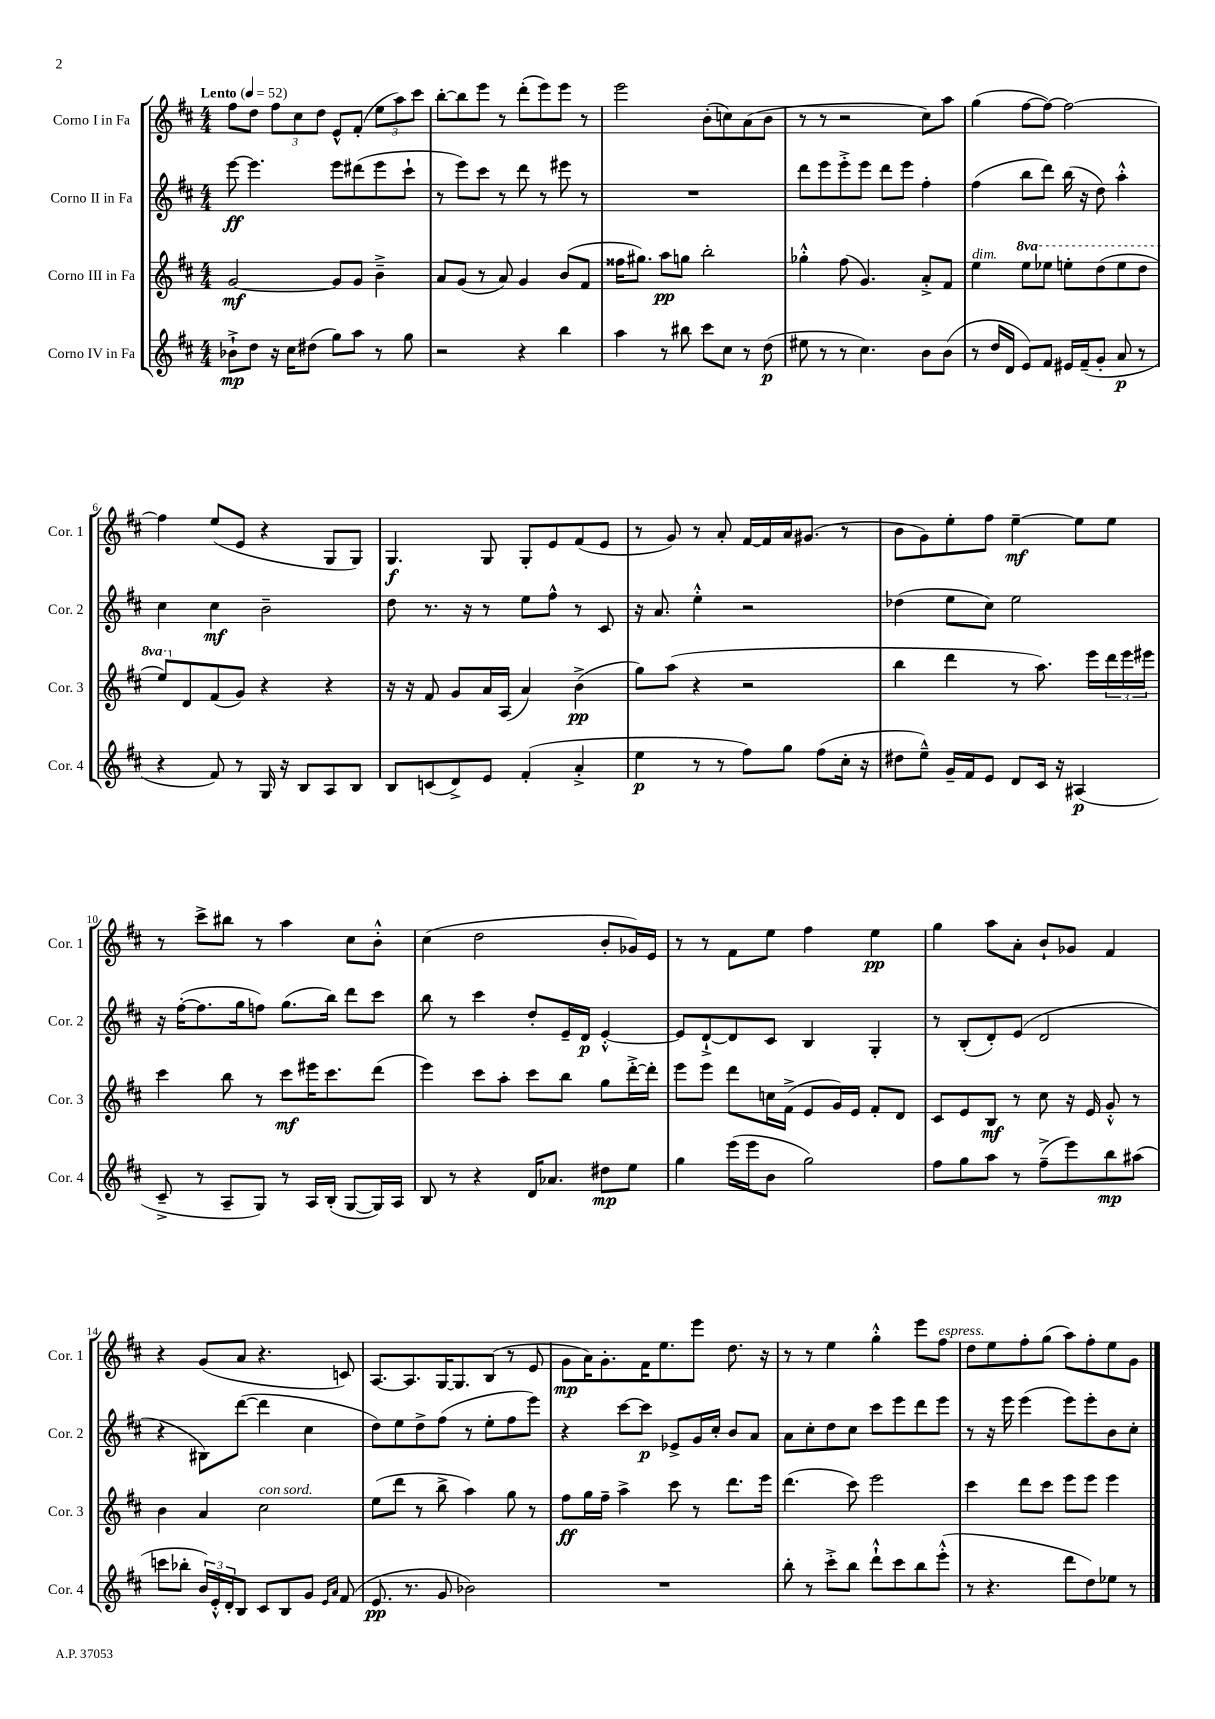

**kern	**dynam	**kern	**dynam	**kern	**dynam	**kern	**dynam
*part4	*part4	*part3	*part3	*part2	*part2	*part1	*part1
*staff4	*staff4	*staff3	*staff3	*staff2	*staff2	*staff1	*staff1
*I"Corno IV in Fa	*	*I"Corno III in Fa	*	*I"Corno II in Fa	*	*I"Corno I in Fa	*
*I'Cor. 4	*	*I'Cor. 3	*	*I'Cor. 2	*	*I'Cor. 1	*
*clefG2	*	*clefG2	*	*clefG2	*	*clefG2	*
*k[f#c#]	*	*k[f#c#]	*	*k[f#c#]	*	*k[f#c#]	*
*M4/4	*	*M4/4	*	*M4/4	*	*M4/4	*
*MM52	*	*MM52	*	*MM52	*	*MM52	*
=1	=1	=1	=1	=1	=1	=1	=1
!	!	!	!	!	!	!LO:TX:a:B:t=Lento	!
8b-X`^\L	mp	[2g/	mf	[8eee\	ff	8ff#\L	.
8dd\J	.	.	.	4.eee\]	.	8dd\J	.
16r	.	.	.	.	.	12ff#\L	.
16cc#\KL	.	.	.	.	.	.	.
.	.	.	.	.	.	12cc#\	.
(8dd#X\J	.	.	.	.	.	.	.
.	.	.	.	.	.	12dd\J	.
8gg\L)	.	8g/L]	.	8eee\L	.	8e^^/L	.
8aa\J	.	8g/J	.	(8ddd#X\	.	(8f#'/J	.
8r	.	4b~^\	.	8eee\	.	12ee\L	.
.	.	.	.	.	.	12aa\)	.
8gg\	.	.	.	8ccc#`\J	.	.	.
.	.	.	.	.	.	12ccc#\J	.
=2	=2	=2	=2	=2	=2	=2	=2
2r	.	8a/L	.	8r	.	[8bb'\L	.
.	.	(8g/J	.	8eee\L)	.	8bb\]	.
.	.	8r	.	8ccc#\J	.	8eee\J	.
.	.	8a/)	.	8r	.	8r	.
4r	.	4g/	.	8ddd\	.	(8ddd'\L	.
.	.	.	.	8r	.	8eee\)	.
4bb\	.	(8b/L	.	8eee#X\	.	8eee\J	.
.	.	8f#/J	.	8r	.	8r	.
=3	=3	=3	=3	=3	=3	=3	=3
4aa\	.	16ff##X\KL	.	1r	.	2eee\	.
.	.	8.gg#X\J)	.	.	.	.	.
8r	.	8aa\L	pp	.	.	.	.
8bb#X\	.	8ggn\J	.	.	.	.	.
8ccc#\L	.	2bb'\	.	.	.	(8b'\L	.
8cc#\J	.	.	.	.	.	8ccn\)	.
8r	.	.	.	.	.	(8a\	.
(8dd\	p	.	.	.	.	8b\J	.
=4	=4	=4	=4	=4	=4	=4	=4
8ee#X\	.	4gg-X'^^\	.	8ddd\L	.	8r	.
8r	.	.	.	8eee\	.	8r	.
8r	.	(8ff#\	.	8eee'^\	.	2r	.
4.cc#\)	.	4.g/)	.	8eee\J	.	.	.
.	.	.	.	8ddd\L	.	.	.
.	.	.	.	8eee\J	.	.	.
8b\L	.	8a'^/L	.	4ff#'\	.	8cc#\L)	.
(8b\J	.	8f#/J	.	.	.	8aa\J	.
=5	=5	=5	=5	=5	=5	=5	=5
!	!	!LO:TX:a:i:t=dim.	!	!	!	!	!
8r	.	4ee\	.	(4ff#\	.	(4gg\	.
16dd/LL	.	.	.	.	.	.	.
16d/JJ	.	.	.	.	.	.	.
*	*	*8va	*	*	*	*	*
8e/L)	.	8eee\L	.	8bb\L	.	[8ff#\L	.
8f#/J	.	8eee-X\J	.	8ddd\J)	.	8ff#\J_)	.
16e#X/LL	.	8eeen'\L	.	(16bb\	.	2ff#\_	.
(16f#~/J	.	.	.	16r	.	.	.
8g'/J	.	(8ddd\	.	8dd\)	.	.	.
8a/	p	8eee\	.	4aa'^^\	.	.	.
8r	.	8ddd\J	.	.	.	.	.
!!LO:LB:g=z
=6	=6	=6	=6	=6	=6	=6	=6
4r	.	8eee/L)	.	4cc#\	.	4ff#\]	.
*	*	*X8va	*	*	*	*	*
.	.	8d/	.	.	.	.	.
8f#/)	.	(8f#/	.	4cc#\	mf	(8ee/L	.
8r	.	8g/J)	.	.	.	8e/J	.
16G/	.	4r	.	2b~\	.	4r	.
16r	.	.	.	.	.	.	.
8B/L	.	.	.	.	.	.	.
8A/	.	4r	.	.	.	8G/L	.
8B/J	.	.	.	.	.	8G/J)	.
=7	=7	=7	=7	=7	=7	=7	=7
8B/L	.	16r	.	8dd\	.	4.G/	f
.	.	16r	.	.	.	.	.
(8cn/	.	8f#/	.	8.r	.	.	.
8d^/)	.	8g/L	.	.	.	.	.
.	.	.	.	16r	.	.	.
8e/J	.	16a/L	.	8r	.	8G/	.
.	.	(16A/JJ	.	.	.	.	.
(4f#'/	.	4a/)	.	8ee\L	.	8G'/L	.
.	.	.	.	8ff#^^\J	.	8e/	.
4a'^/	.	(4b^\	pp	8r	.	(8f#/	.
.	.	.	.	8c#/	.	8e/J	.
=8	=8	=8	=8	=8	=8	=8	=8
4ee\	p	8gg\L)	.	16r	.	8r	.
.	.	.	.	8.a/	.	.	.
.	.	(8aa\J	.	.	.	8g/)	.
8r	.	4r	.	4ee'^^\	.	8r	.
8r	.	.	.	.	.	8a'/	.
8ff#\L)	.	2r	.	2r	.	[16f#/LL	.
.	.	.	.	.	.	16f#/]	.
8gg\J	.	.	.	.	.	16a/J	.
.	.	.	.	.	.	(8.g#X/J	.
(8ff#\L	.	.	.	.	.	.	.
16cc#'\Jk	.	.	.	.	.	8r	.
16r	.	.	.	.	.	.	.
=9	=9	=9	=9	=9	=9	=9	=9
8dd#X\L	.	4bb\	.	(4dd-X\	.	8b\L	.
8ee~^^\J)	.	.	.	.	.	8g\)	.
16g~/LL	.	4ddd\	.	8ee\L	.	8ee'\	.
16f#/J	.	.	.	.	.	.	.
8e/J	.	.	.	8cc#\J)	.	8ff#\J	.
8d/L	.	8r	.	2ee\	.	[4ee~\	mf
16c#/Jk	.	8.aa\)	.	.	.	.	.
16r	.	.	.	.	.	.	.
(4A#X/	p	.	.	.	.	8ee\L]	.
.	.	16eee\LL	.	.	.	.	.
.	.	24ddd\	.	.	.	8ee\J	.
.	.	24eee\	.	.	.	.	.
.	.	24eee#X\JJ	.	.	.	.	.
!!LO:LB:g=z
=10	=10	=10	=10	=10	=10	=10	=10
8c#~^/	.	4ccc#\	.	16r	.	8r	.
.	.	.	.	([16ff#'\KL	.	.	.
8r	.	.	.	8.ff#\]	.	8ccc#^\L	.
8A~/L	.	8bb\	.	.	.	8bb#X\J	.
.	.	.	.	16gg\k	.	.	.
8G/J)	.	8r	.	8ffn\J)	.	8r	.
8r	.	8ccc#\L	mf	(8.gg\L	.	4aa\	.
16A/LL	.	16eee#X\K	.	.	.	.	.
(16B'/JJ	.	8.ccc#\	.	16bb\Jk)	.	.	.
[8G/L	.	.	.	8ddd\L	.	8cc#\L	.
16G/L])	.	(8ddd\J	.	8ccc#\J	.	8b'^^\J	.
16A/JJ	.	.	.	.	.	.	.
=11	=11	=11	=11	=11	=11	=11	=11
8B/	.	4eee\)	.	8bb\	.	(4cc#\	.
8r	.	.	.	8r	.	.	.
4r	.	8ccc#\L	.	4ccc#\	.	2dd\	.
.	.	8aa'\J	.	.	.	.	.
16d/KL	.	8ccc#\L	.	8dd'/L	.	.	.
8.a-X/J	.	.	.	.	.	.	.
.	.	8bb\J	.	16e~/L	.	.	.
.	.	.	.	16d/JJ	p	.	.
8dd#X\L	mp	8gg\L	.	[4e'^^/	.	8b'/L	.
8ee\J	.	[16ddd'^\L	.	.	.	16g-X/L)	.
.	.	16ddd'\JJ]	.	.	.	16e/JJ	.
=12	=12	=12	=12	=12	=12	=12	=12
4gg\	.	8eee\L	.	8e/L]	.	8r	.
.	.	8eee\J	.	[8d`^/	.	8r	.
(16eee\LL	.	8ddd\L	.	8d/]	.	8f#\L	.
16eee\J	.	.	.	.	.	.	.
8b\J	.	16ccn\L	.	8c#/J	.	8ee\J	.
.	.	(16f#^\JJ	.	.	.	.	.
2gg\)	.	8e/L	.	4B/	.	4ff#\	.
.	.	16g/L)	.	.	.	.	.
.	.	16e/JJ	.	.	.	.	.
.	.	8f#'/L	.	4G'/	.	4ee\	pp
.	.	8d/J	.	.	.	.	.
=13	=13	=13	=13	=13	=13	=13	=13
8ff#\L	.	8c#/L	.	8r	.	4gg\	.
8gg\	.	8e/	.	(8B'/L	.	.	.
8aa\J	.	8B/J	mf	8d'/)	.	8aa\L	.
8r	.	8r	.	(8e/J	.	8a'\J	.
(8ff#~^\L	.	8cc#\	.	2d/	.	8b`/L	.
8eee\)	.	16r	.	.	.	8g-X/J	.
.	.	16e/	.	.	.	.	.
8bb\	mp	8g'^^/	.	.	.	4f#/	.
(8aa#X\J	.	8r	.	.	.	.	.
!!LO:LB:g=z
=14	=14	=14	=14	=14	=14	=14	=14
8cccn\L	.	4b\	.	4r	.	4r	.
8bb-X'\J	.	.	.	.	.	.	.
24b/LL)	.	4a/	.	8B#X\L)	.	(8g/L	.
24e'^^/	.	.	.	.	.	.	.
24d'/J	.	.	.	.	.	.	.
8B/J	.	.	.	([8ddd\J	.	8a/J	.
!	!	!LO:TX:a:i:t=con sord.	!	!	!	!	!
8c#/L	.	2cc#\	.	4ddd\]	.	4.r	.
8B/	.	.	.	.	.	.	.
8g/J	.	.	.	4cc#\	.	.	.
16qqe/LL	.	.	.	.	.	.	.
16qqa/JJ	.	.	.	.	.	.	.
(8f#/	.	.	.	.	.	8cn/)	.
=15	=15	=15	=15	=15	=15	=15	=15
8.e/	pp	(8ee\L	.	8dd\L)	.	[8.A/L	.
.	.	8ddd\J	.	8ee\	.	.	.
8.r	.	.	.	.	.	8.A/]	.
.	.	8r	.	8dd^\	.	.	.
8g/	.	8bb^\	.	(8ff#\J	.	[16G/K	.
.	.	.	.	.	.	8.G/]	.
2b-X\)	.	4aa\)	.	8r	.	.	.
.	.	.	.	8ee'\L	.	(8B/J	.
.	.	8gg\	.	8ff#\	.	8r	.
.	.	8r	.	8eee\J)	.	8e/	.
=16	=16	=16	=16	=16	=16	=16	=16
1r	.	8ff#\L	ff	4r	.	8g\L	mp
.	.	16gg\L	.	.	.	16a\K)	.
.	.	16ff#~\JJ	.	.	.	8.g'\	.
.	.	4aa^\	.	[8ccc#\L	.	.	.
.	.	.	.	8ccc#\J]	p	16f#\K	.
.	.	.	.	.	.	8.ee\	.
.	.	8ccc#\	.	8e-X^/L	.	.	.
.	.	8r	.	16g/L	.	8eee\J	.
.	.	.	.	16cc#'/JJ	.	.	.
.	.	8.ddd\L	.	8b/L	.	8.dd\	.
.	.	.	.	8a/J	.	.	.
.	.	16eee\Jk	.	.	.	16r	.
=17	=17	=17	=17	=17	=17	=17	=17
8bb'\	.	(4.ddd\	.	8a\L	.	8r	.
8r	.	.	.	8cc#'\	.	8r	.
8ccc#'^\L	.	.	.	8dd\	.	4ee\	.
8bb\J	.	8ccc#\)	.	8cc#\J	.	.	.
8ddd`^^\L	.	2eee\	.	8ccc#\L	.	4gg'^^\	.
8ccc#\	.	.	.	8eee\	.	.	.
8bb\	.	.	.	8ddd\	.	8eee\L	.
!	!	!	!	!	!	!LO:TX:a:i:t=espress.	!
(8eee'^^\J	.	.	.	8eee\J	.	8ff#\J	.
=18	=18	=18	=18	=18	=18	=18	=18
8r	.	4ccc#\	.	8r	.	8dd\L	.
4.r	.	.	.	16r	.	8ee\	.
.	.	.	.	16eee\	.	.	.
.	.	8ddd\L	.	(4eee\	.	8ff#'\	.
.	.	8ccc#\J	.	.	.	(8gg\J	.
8ddd\L	.	8eee\L	.	8eee\L)	.	8aa\L)	.
8dd\)	.	8eee\J	.	8eee'\	.	8ff#'\	.
8ee-X\J	.	4eee\	.	8b\	.	8ee\	.
8r	.	.	.	8cc#'\J	.	8g\J	.
==	==	==	==	==	==	==	==
*-	*-	*-	*-	*-	*-	*-	*-
